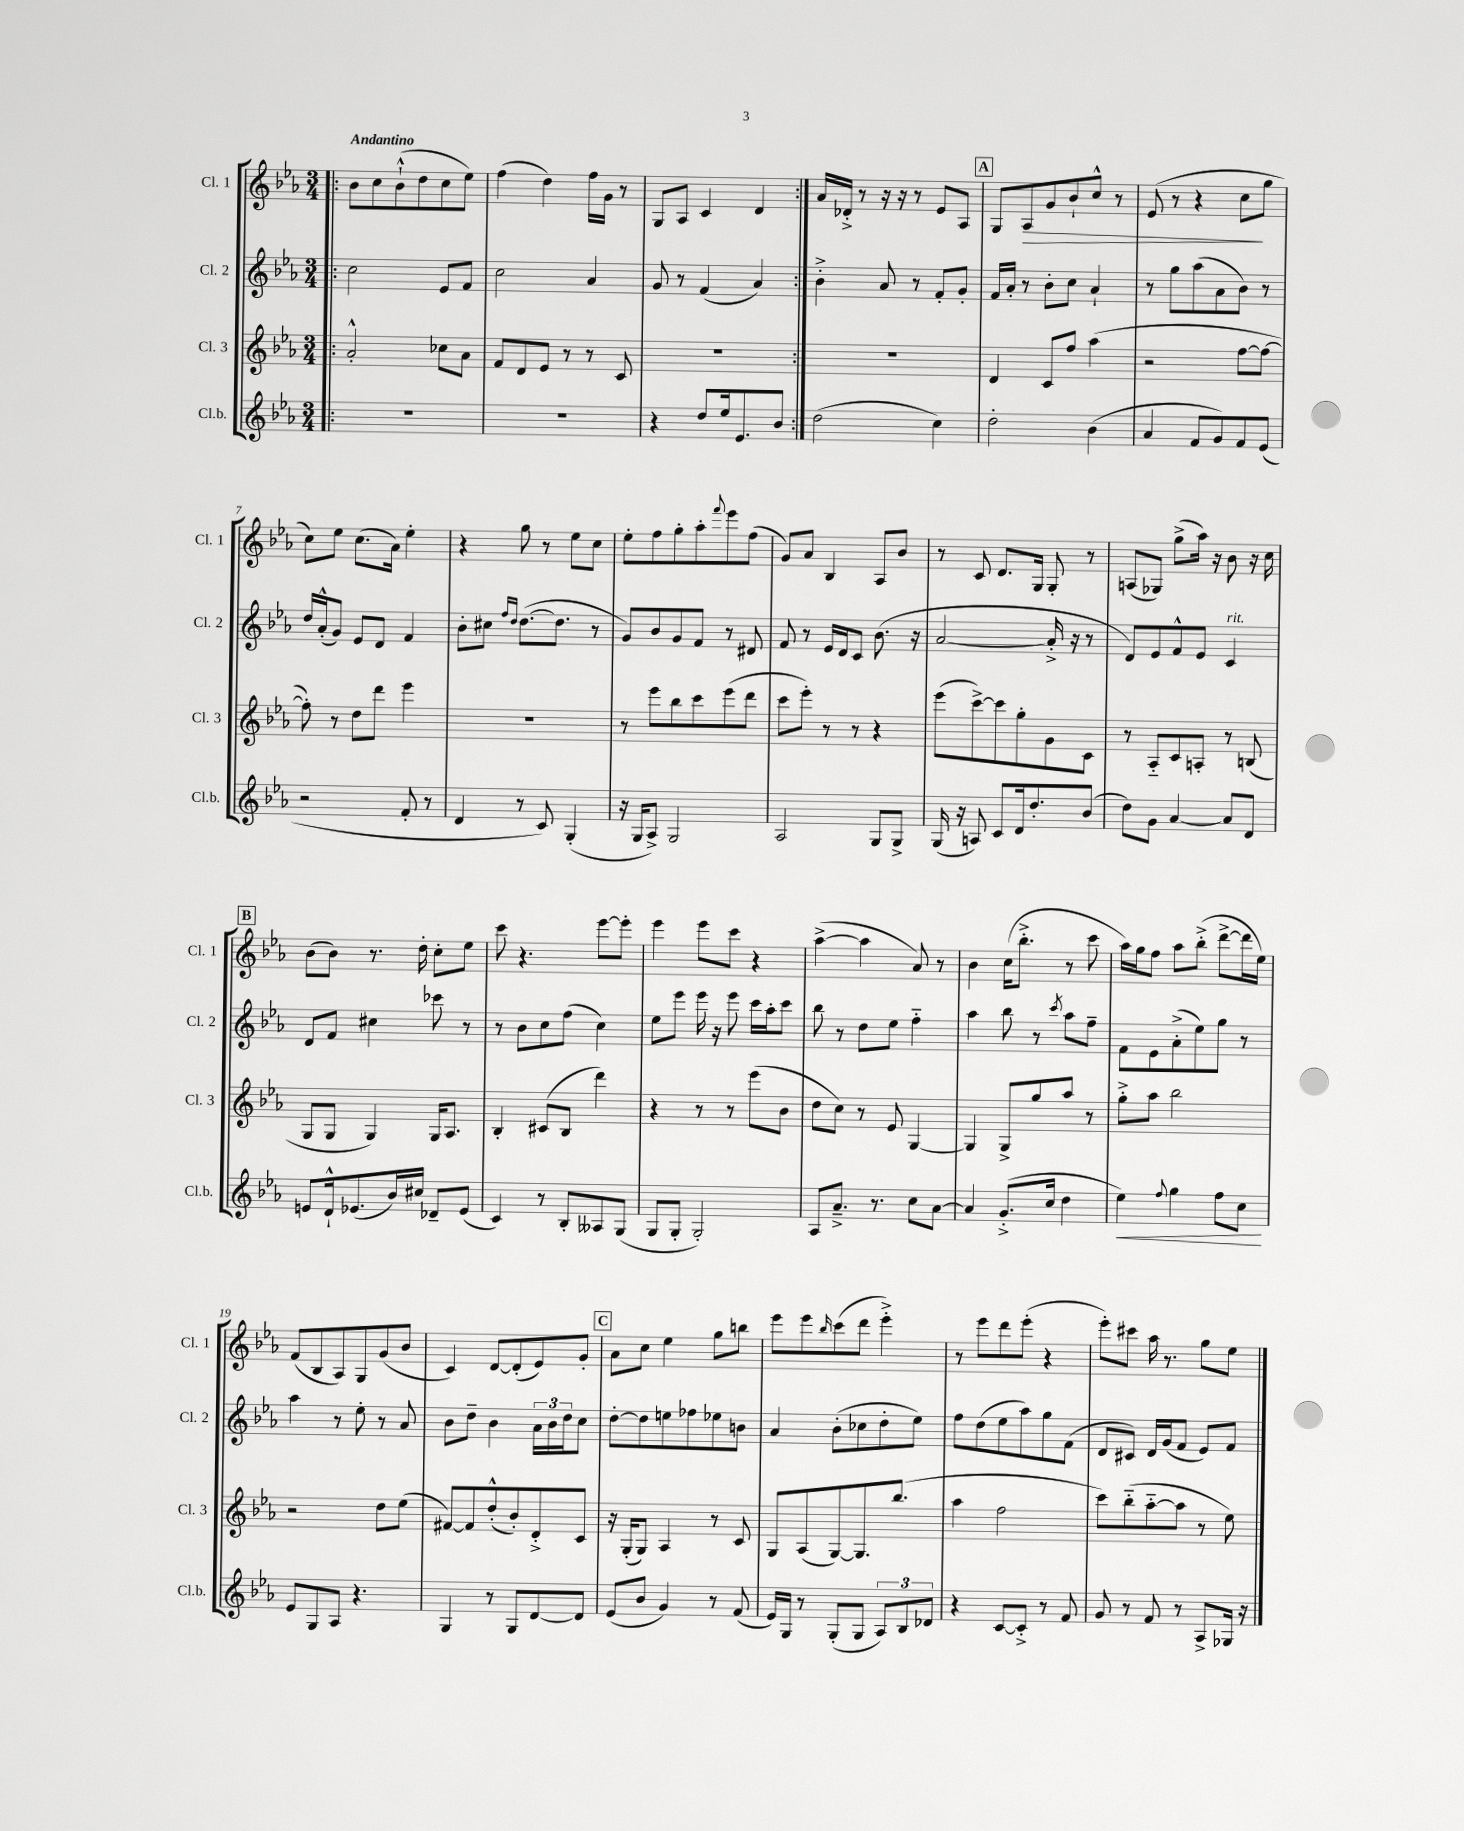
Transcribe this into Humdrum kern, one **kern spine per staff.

**kern	**kern	**kern	**kern
*staff4	*staff3	*staff2	*staff1
*clefG2	*clefG2	*clefG2	*clefG2
*k[b-e-a-]	*k[b-e-a-]	*k[b-e-a-]	*k[b-e-a-]
*M3/4	*M3/4	*M3/4	*M3/4
=!|:	=!|:	=!|:	=!|:
2.r	2a-'^^	2cc	8b-
.	.	.	8cc
.	.	.	(8b-`^^
.	.	.	8dd
.	8cc-	8e-	8cc
.	8a-	8f	8ee-)
=	=	=	=
2.r	8f	2cc	(4ff
.	8d	.	.
.	8e-	.	4dd)
.	8r	.	.
.	8r	4a-	16ff
.	.	.	16g
.	8c	.	8r
=	=	=	=
4r	2.r	8g	8G
.	.	8r	8A-
8dd	.	(4f	4c
16ee-	.	.	.
8.e-	.	.	.
.	.	4a-)	4d
8b-	.	.	.
=:|!	=:|!	=:|!	=:|!
(2dd	2.r	4b-'^	16a-
.	.	.	16d-'^
.	.	.	8r
.	.	8a-	16r
.	.	.	16r
.	.	8r	8r
4cc)	.	8f'	8e-
.	.	8g'	8A-
=	=	=	=
2dd'	4d	16f	8G
.	.	16a-'	.
.	.	8r	8A-
.	8c	8b-'	8g
.	8ff	8cc	8b-`
(4b-	(4aa-	4a-`	8cc^^
.	.	.	8r
=	=	=	=
4a-	2r	8r	(8e-
.	.	8gg	8r
8f	.	(8aa-	4r
8g)	.	8a-	.
8f	[8ff	8b-)	8cc
(8e-	8ff_	8r	8gg
=	=	=	=
2r	8ff'])	16dd	8cc)
.	.	(16a-'^^	.
.	8r	8g)	8ee-
.	8dd	8e-	(8.cc
.	8ddd	8d	.
.	.	.	16a-)
8f'	4eee-	4f	4ee-'
8r	.	.	.
=	=	=	=
4d	2.r	8b-'	4r
.	.	8cc#	.
.	.	16qqff	.
.	.	16qqdd	.
8r	.	([8.dd	8gg
8c)	.	.	8r
.	.	8.dd]	.
(4G'	.	.	8ee-
.	.	8r	8cc
=	=	=	=
16r	8r	8g)	8ee-'
16G	.	.	.
8A-^)	8eee-	8b-	8ff
2G	8bb-	8g	8gg'
.	8ccc	8f	8aa-'
.	.	.	8qqfff
.	(8eee-	8r	8eee-
.	8ddd	8d#	(8ff
=	=	=	=
2A-	8ccc	8f	8g)
.	8eee-')	8r	8a-
.	8r	16e-	4B-
.	.	16d	.
.	8r	8c	.
8G	4r	(8.b-	8A-
8G^	.	.	8b-
.	.	16r	.
=	=	=	=
(16G	(8eee-	[2a-	8r
16r	.	.	.
8A)	[8ccc^)	.	8c
8c	8ccc]	.	8.d
16d	8gg'	.	.
8.dd'	.	.	16G
.	8g	16a-'^]	8G'
.	.	16r	.
(8b-	8c	8r	8r
=	=	=	=
8dd)	8r	8d)	(8A
8g	8A-'~	8e-	8G-)
[4a-	8c	8f^^	(8gg^
.	8A'	8e-	16aa-)
.	.	.	16r
8a-]	8r	4c	8b-
8d	(8B	.	16r
.	.	.	16cc
=	=	=	=
8e	8G	8d	(8b-
16d`^^	8G	8f	8b-)
(8.e-	.	.	.
.	4G)	4cc#	8.r
16b-)	.	.	.
16cc#	.	.	16dd'
8d-~	16G	8ccc-	8cc'
.	8.A-	.	.
(8e-	.	8r	8ee-
=	=	=	=
4c)	4B-'	8r	8ccc
.	.	8b-	4.r
8r	(8c#	8cc	.
8B-'	8B-	(8ff	.
8A--	4ddd)	4cc)	[8eee-
(8G	.	.	8eee-']
=	=	=	=
8G	4r	8ee-	4eee-
8G'	.	8eee-	.
2G')	8r	16eee-	8eee-
.	.	16r	.
.	8r	8eee-	8ccc
.	(8eee-	16ccc	4r
.	.	16aa-'	.
.	8b-	8ccc	.
=	=	=	=
8A-	8dd	8bb-	([4aa-^
8.a-~^	8cc)	8r	.
.	8r	8dd	4aa-]
8.r	.	.	.
.	8e-	8ee-	.
8cc	[4G	4ff'~	8a-)
[8a-	.	.	8r
=	=	=	=
4a-]	4G]	4aa-	4b-
(8.g'^	8G^	8bb-	(16cc
.	.	.	8.bb-'^
.	8gg	8r	.
16cc	.	.	.
.	.	8qccc	.
4dd	8aa-	8aa-	8r
.	8r	8ff~	8ccc
=	=	=	=
4ee-)	8gg'^	8f	16aa-)
.	.	.	16gg
.	8aa-	8e-	8ff
8qqff	.	.	.
4gg	2bb-	(8a-'^	8aa-
.	.	8ee-)	(8bb-'^
8ff	.	8gg	[8ddd^
8cc	.	8r	16ddd]
.	.	.	16ee-)
=	=	=	=
8e-	2r	4aa-	(8f
8G	.	.	8B-
8A-	.	8r	8A-)
4.r	.	8ee-'	8G
.	8dd	8r	(8g
.	(8ee-	8a-	8b-
=	=	=	=
4G	[8f#)	8b-	4c)
.	8f#]	8dd~	.
8r	(8dd'^^	4b-	[8d
8G	8b-')	.	(8d']
[8d	8d'^	24a-	8e-)
.	.	24b-	.
.	.	24dd	.
8d]	8c	8cc	8g'
=	=	=	=
(8e-	16r	[8dd'	8a-
.	(16G'	.	.
8b-	8G)	8dd]	8cc
4g)	4A-	8ee	4ee-
.	.	8ff-	.
8r	8r	8ee-	8gg
(8f	8c	8b	8bb
=	=	=	=
16e-)	8G	4a-	8eee-
16G	.	.	.
8r	(8A-	.	8eee-
.	.	.	16qqbb-
(8G'	[8G)	(8b-'	(8ccc
8G	8.G]	8cc-	8ddd
12A-)	.	8dd'	4eee-'^)
.	(8.bb-	.	.
12B-	.	.	.
.	.	8ee-)	.
12d-	.	.	.
=	=	=	=
4r	4aa-	8ff	8r
.	.	(8dd	8eee-
[8c	2ff	8ee-	8ddd
8c'^]	.	8aa-)	(8eee-'
8r	.	8gg	4r
8f	.	(8f	.
=	=	=	=
8g	8ccc)	8d	8eee-')
8r	(8bb-'~	8c#)	8ccc#
8f	[8aa-'~	16d	16aa-
.	.	(16g	8.r
8r	8aa-]	8f	.
8A-^	8r	8e-)	8gg
16G-	8ee-)	8f	8ee-
16r	.	.	.
==	==	==	==
*-	*-	*-	*-
